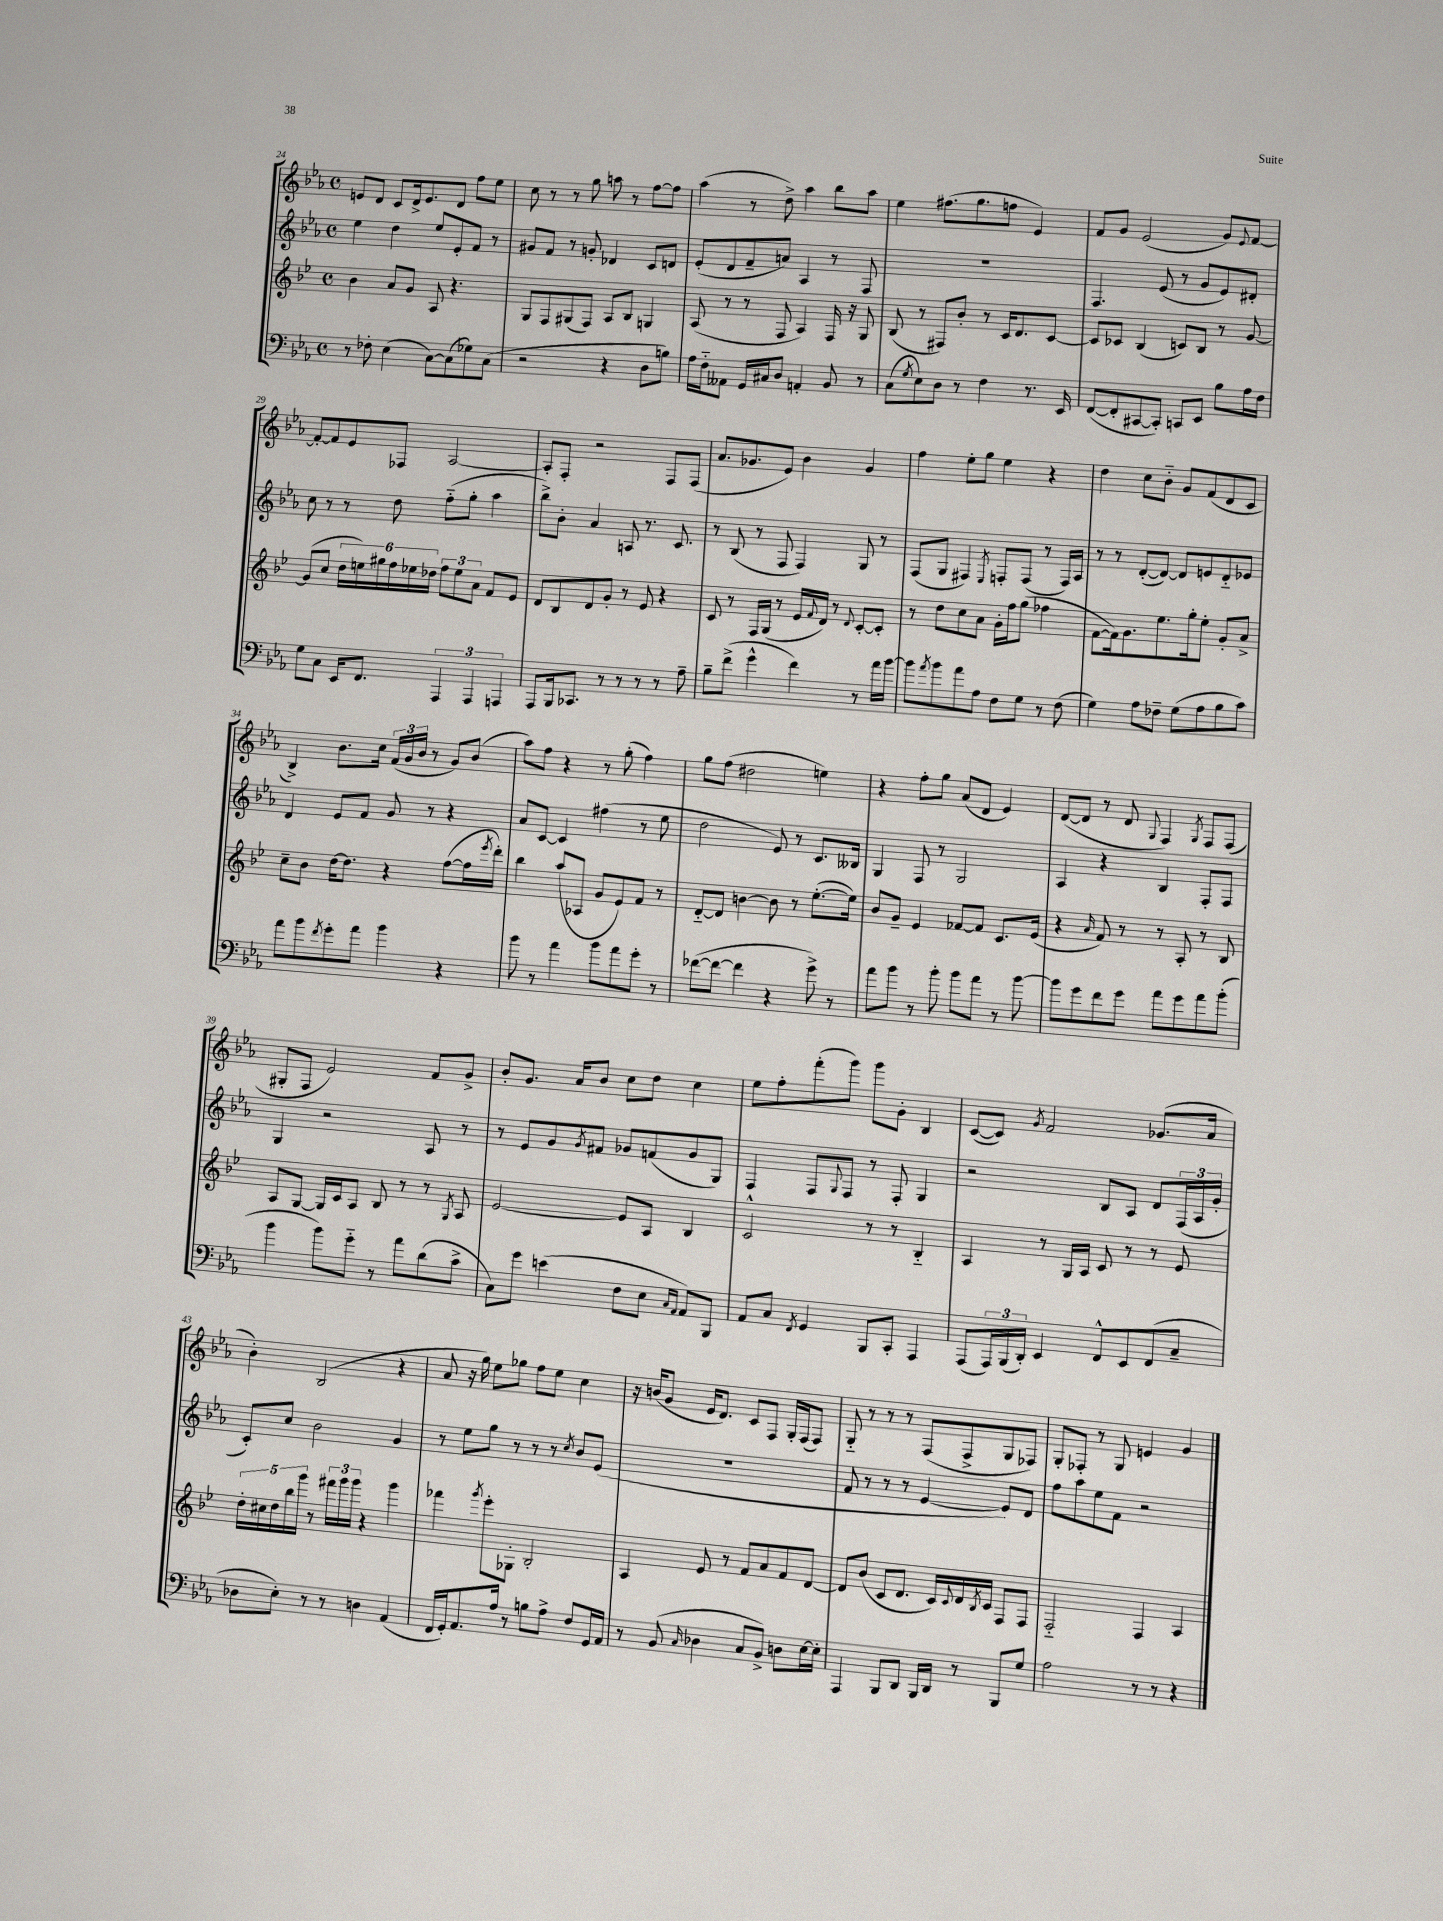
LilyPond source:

<<
\new StaffGroup <<
\new Staff = "s0" {
    \clef treble \key ees \major \defaultTimeSignature \time 4/4
    e'8 d'8 c'8 d'16-> e'8. d'8 f''8 ees''8 |
    c''8 r8 r8 g''8 a''8 r8 f''8~ f''8 |
    aes''4( r8 d''8->) aes''4 bes''8 aes''8 |
    ees''4 fis''8.( g''8. f''8 ees'4) |
    f'8 g'8 ees'2( g'8) \appoggiatura { ees'8 } f'8~ |
    f'8~-. f'8 ees'8 fes8 aes2~ |
    aes8-. f8-. r2 f8 f8( |
    aes'8. ges'8. ees'8) bes'4 ges'4 |
    f''4 ees''8-. g''8 ees''4 r4 |
    d''4 c''8 bes'8-_ g'8 f'8( d'8 c'8 |
    bes4->) bes'8. c''16 \tuplet 3/2 { f'16( g'16 bes'16 } r8 g'8) bes'8( |
    aes''8) f''8 r4 r8 g''8-.( f''4) |
    g''8 f''8( dis''2 e''4) |
    r4 f''8-. g''8 aes'8( d'8 ees'4) |
    d'8~( d'8 r8 d'8 \appoggiatura { g8 } f4) \acciaccatura { g8 } f8 f8( |
    gis8-. f8 ees'2) f'8 g'8-> |
    bes'8-. g'8. aes'16 bes'8 c''8 d''8 c''4 |
    ees''8 f''8-. f'''8-.( g'''8) g'''8 g'8-. bes4 |
    c'8~( c'8) \acciaccatura { g'8 } f'2 ges'8.( aes'16 |
    bes'4-.) bes2( r4 |
    aes'8 r16 g''16) ees''8 ges''8 f''8 ees''8 c''4 |
    r16 b'16( g'8 ees'16 d'8.) c'8 f8 g16-. f16( f8) |
    g8-_ r8 r8 r8 f8( f8-> g8 fes8) |
    g8-. fes8-. r8 g8 e'4 g'4 \bar "|." |
}
\new Staff = "s1" {
    \clef treble \key ees \major \defaultTimeSignature \time 4/4
    ees''4 d''4 ees''8 ees'8-. f'8 r8 |
    gis'8 f'8 r8 g'8-. des'4 c'8 d'8 |
    ees'8-.( d'8 f'8-- a'8) aes4 r8 f8 |
    R1 |
    f4. ees'8( r8 g'8 ees'8) dis'8-. |
    c''8 r8 r8 d''8 f''8-_( g''8-. aes''4 |
    bes''8->) bes'8-. aes'4 a8 r8. c'8. |
    r8 bes8( r8 f8 f4) g8 r8 |
    f8( g8 fis4) \acciaccatura { ees8 } f8-. f8( r8 f16) aes16 |
    r8 r8 d'8~-.( d'8~) d'8 e'8 d'8-_ ees'8 |
    d'4 ees'8 f'8 g'8 r8 r4 |
    aes'8 c'8~ c'4 fis''4( r8 ees''8 |
    d''2 ees'8) r8 c'8. beses16 |
    g4 f8 r8 g2 |
    aes4 r4 bes4 f8-. f8 |
    g4 r2 aes8 r8 |
    r8 ees'8 g'8 \acciaccatura { g'8 } fis'8 ges'8 f'8( ges'8 g8) |
    f4 f8 \appoggiatura { g8 } f8 r8 f8-. g4 |
    r2 bes8 aes8 d'8 \tuplet 3/2 { f16( aes16 g'16-. } |
    c'8-.) c''8 bes'2 g'4 |
    r8 ees''8 g''8 r8 r8 r8 \acciaccatura { c''8 } bes'8 ees'8( |
    R1 |
    f'8 r8 r8 r8 ees'4~ ees'8) d'8 |
    f''8 aes''8 ees''8 f'8 r2 \bar "|." |
}
\new Staff = "s2" {
    \clef treble \key bes \major \defaultTimeSignature \time 4/4
    bes'4 a'8 g'8 a8 r4. |
    g8 f8 gis8( f8) a8 bes8 g4 |
    a8( r8 r8 f8 a4) f16 r16 g8 |
    bes8( r8 fis8) bes'8-. r8 c'16 d'8. c'8~ |
    c'8 ces'8 bes4( c'8) bes8 r8 g'8~ |
    g'8( c''8 \tuplet 6/4 { d''16 e''16) gis''16 f''16 ees''16 des''16 } \tuplet 3/2 { f''8 ees''8 a'8 } f'8 ees'8 |
    d'8 bes8 d'8 g'8-. r8 ees'8 r4 |
    c'8 r8 f16 g16( r8 ees'16 \appoggiatura { f'8 } d'16) r8 \appoggiatura { d'8 } c'8~-. c'8-. |
    r8 d''8 c''8 a'8 g'16-. f''16 g''8( fes''4 |
    f'8~ f'16) g'8. ees''8. g''16-. ees''8-. g'8-. a'8-> |
    c''8-- bes'8 d''16~ d''8. r4 f''8~( f''16 \acciaccatura { ees'''8 } d'''16-.) |
    bes''4 a''8( aes8 g'8 ees'8) f'8 r8 |
    d'8~-_ d'8 b'4~ b'8 r8 ees''8.~-.( ees''16) |
    bes'8 g'8-- ees'4 fes'8~ fes'8 c'8. ees'16( |
    r4 \grace { a'16 } f'8) r8 r8 a8-. r8 bes8 |
    a8 g8~ g16 c'16 a8 bes8 r8 r8 \acciaccatura { g8 } a8 |
    ees'2~ ees'8 a8 bes4 |
    c'2-^ r8 r8 bes4-_ |
    a4 r8 g16 a16 c'8 r8 r8 ees'8 |
    \tuplet 5/4 { d''16-. cis''16 d''16 bes''16 g'''16 } r8 \tuplet 3/2 { fis'''16 g'''16 g'''16 } r4 g'''4 |
    fes'''4 \acciaccatura { g'''8 } ees'''8-. ges8-. bes2-. |
    a4 ees'8 r8 f'8 a'8 f'8 d'8~ |
    d'8 bes'8( c'8 d'8. c'16) \appoggiatura { c'8 } d'16 \acciaccatura { bes8 } c'16 f8 f8 |
    f2-_ f4 a4 \bar "|." |
}
\new Staff = "s3" {
    \clef bass \key ees \major \defaultTimeSignature \time 4/4
    r8 fes8-. ees4( c8~) c8( ges8) c8( |
    r2 r4 d8 b8) |
    aes16 f16-_ aeses,8 g,16 cis16 d8 a,4-. bes,8 r8 |
    c8( \acciaccatura { g8 } ees8) d8 r8 f4 r8. ees,16 |
    f,8~( f,8-. cis,8~ cis,8-.) c,8 ees,8 bes8 aes16 f16 |
    g8 c8 ees,16 f,8. \tuplet 3/2 { aes,,4 aes,,4 a,,4 } |
    aes,,8 bes,,16 ces,8. r8 r8 r8 r8 aes8-- |
    bes8-- f'8->( g'4-^ f'4) r8 aes'16 bes'16~ |
    bes'8 \acciaccatura { aes'8 } bes'8 aes'8 aes8 f8 g8 r8 f8( |
    g4) aes8 fes8-- g8( aes8 bes8 c'8) |
    aes'8 bes'8 \acciaccatura { f'8 } g'8-. aes'8 bes'4 r4 |
    bes'8 r8 aes'4 bes'8 aes'8 g'8-. r8 |
    fes'8~( fes'8~ fes'4 r4 g'8->) r8 |
    aes'8 bes'8 r8 bes'8-. bes'8 aes'8 r8 bes'8~ |
    bes'8 g'8 f'8 g'8 aes'8 g'8 aes'8 bes'8-.( |
    bes'4 bes'8) g'8-_ r8 aes'8 d'8( c'8-> |
    c8) g'8 e'4( f8 ees8 \grace { c16 aes,16 } aes,8) bes,,8 |
    aes,8 c8 \acciaccatura { f,8 } g,4 bes,,8 c,8-. aes,,4 |
    aes,,8( \tuplet 3/2 { aes,,16) bes,,16( d,16-.) } ees,4 f,8-^ ees,8 f,8( c8-- |
    des8 ees8-.) r8 r8 d4 aes,4( |
    f,16 g,16-.) aes,8. aes16 r8 b8 aes8-> f8 g,16 aes,16 |
    r8 bes,8( \grace { c16 } des4 c8 bes,8->) d8 ees16~ ees16-. |
    aes,,4 bes,,8 d,8 bes,,16 d,16 r8 bes,,8 g8 |
    aes2 r8 r8 r4 \bar "|." |
}
>>
>>
\layout { \context { \Score currentBarNumber = #24 } }
